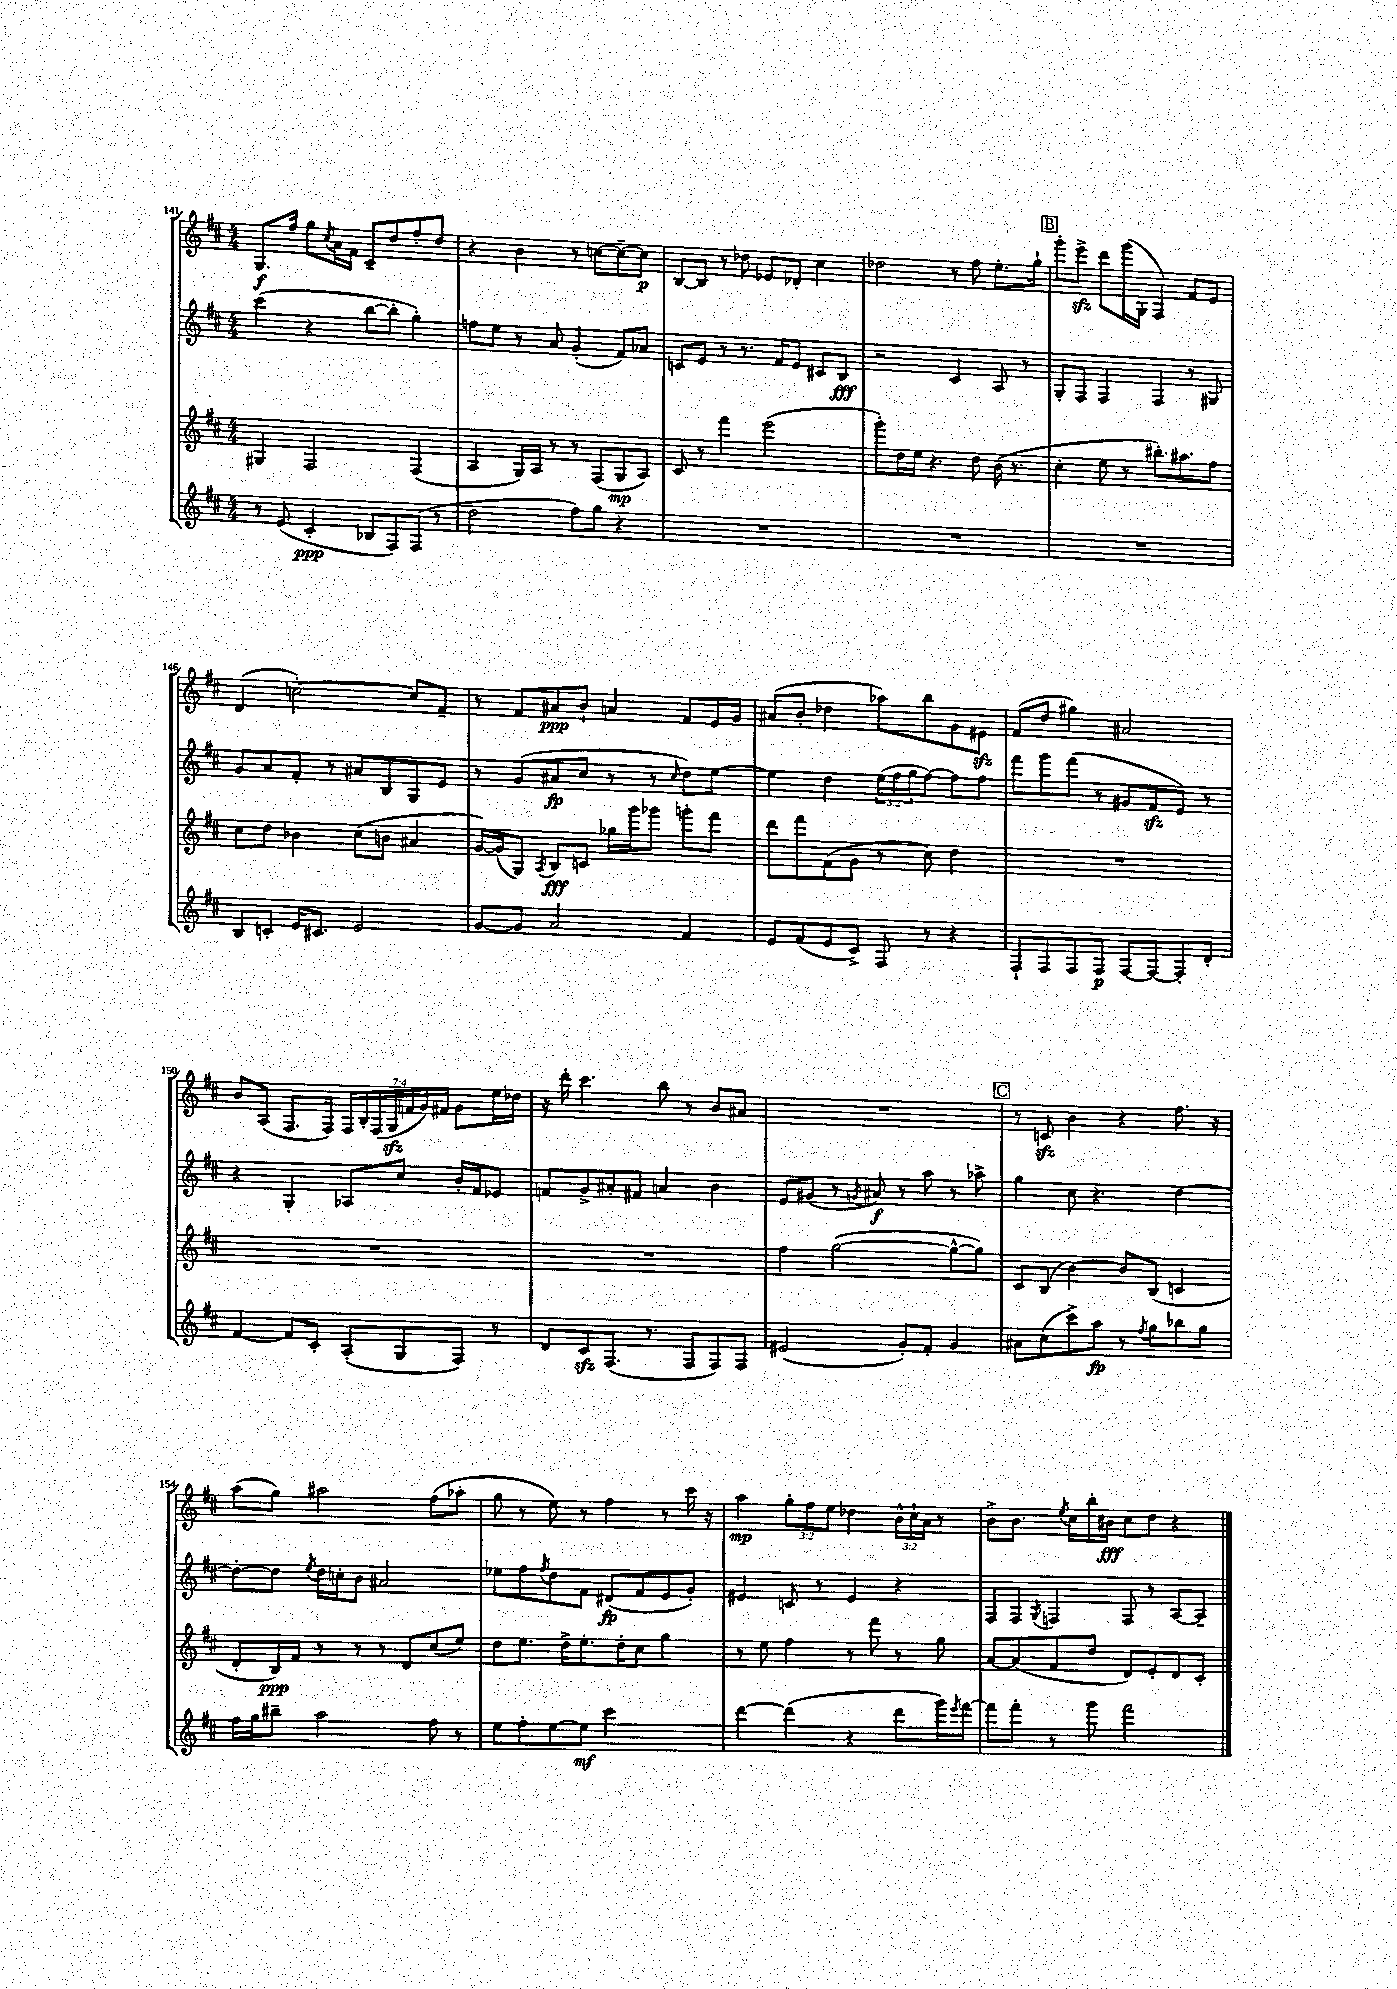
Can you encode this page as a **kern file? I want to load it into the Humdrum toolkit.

**kern	**dynam	**kern	**dynam	**kern	**dynam	**kern	**dynam
*part4	*part4	*part3	*part3	*part2	*part2	*part1	*part1
*staff4	*staff4	*staff3	*staff3	*staff2	*staff2	*staff1	*staff1
*clefG2	*	*clefG2	*	*clefG2	*	*clefG2	*
*k[f#c#]	*	*k[f#c#]	*	*k[f#c#]	*	*k[f#c#]	*
*M4/4	*	*M4/4	*	*M4/4	*	*M4/4	*
=141	=141	=141	=141	=141	=141	=141	=141
8r	.	4G#X/	.	(4ccc#\	.	8.G/L	f
(8e/	.	.	.	.	.	.	.
.	.	.	.	.	.	16ff#/Jk	.
4c#'/	ppp	2F#/	.	4r	.	8gg\L	.
.	.	.	.	.	.	8qcc#/	.
.	.	.	.	.	.	16a\L	.
.	.	.	.	.	.	16f#\JJ	.
8B-X/L	.	.	.	[8bb\L	.	8c#~/L	.
8F#/)	.	.	.	8bb'\J]	.	8dd/	.
(8F#/J	.	(4F#/	.	4gg'\)	.	8ff#'/	.
8r	.	.	.	.	.	8dd/J	.
=142	=142	=142	=142	=142	=142	=142	=142
2dd\	.	4A/	.	8ffn\L	.	4r	.
.	.	.	.	8ee\J	.	.	.
.	.	16G/LL)	.	8r	.	4b\	.
.	.	16A/JJ	.	.	.	.	.
.	.	8r	.	8a/	.	.	.
8ff#\L)	.	8r	.	(4g'/	.	8r	.
8gg\J	.	(8F#/L	.	.	.	[8ccn\L	.
4r	.	8G/	mp	8f#/L)	.	8cc~\_	.
.	.	8A/J)	.	8a-X/J	.	8cc\J]	p
=143	=143	=143	=143	=143	=143	=143	=143
1r	.	8c#/	.	8cn/L	.	[8B/L	.
.	.	8r	.	8e/J	.	8B/J]	.
.	.	4fff#\	.	8r	.	8r	.
.	.	.	.	8.r	.	8dd-X\	.
.	.	(2eee\	.	.	.	8e-X/L	.
.	.	.	.	16f#/KL	.	.	.
.	.	.	.	8e/J	.	8d-X'/J	.
.	.	.	.	8c#X/L	.	4cc#\	.
.	.	.	.	8B/J	fff	.	.
=144	=144	=144	=144	=144	=144	=144	=144
1r	.	8ggg'\L)	.	2r	.	2dd-X\	.
.	.	16dd\L	.	.	.	.	.
.	.	16ee\JJ	.	.	.	.	.
.	.	4.r	.	.	.	.	.
.	.	.	.	4c#/	.	8r	.
.	.	8dd\	.	.	.	8ff#\	.
.	.	(16b\	.	8A/	.	8.ee'\L	.
.	.	8.r	.	.	.	.	.
.	.	.	.	8r	.	.	.
.	.	.	.	.	.	16gg`\Jk	.
!!LO:REH:place=s1:t=B
=145	=145	=145	=145	=145	=145	=145	=145
1r	.	4cc#'\	.	8G'/L	.	8ggg'\L	.
.	.	.	.	8F#/J	.	8eeezz^\J	.
.	.	8ee\	.	4F#/	.	8ddd\L	.
.	.	8r	.	.	.	(16ggg\L	.
.	.	.	.	.	.	16G'\JJ	.
.	.	8.bb#X'\L)	.	4F#/	.	4F#/)	.
.	.	8.aa#X\	.	.	.	.	.
.	.	.	.	8r	.	8f#/L	.
.	.	8ff#\J	.	8G#X/	.	8e/J	.
!!LO:LB:g=z
=146	=146	=146	=146	=146	=146	=146	=146
8B/L	.	8cc#\L	.	8g/L	.	(4d/	.
8cn'/J	.	8dd\J	.	8a/	.	.	.
16e/KL	.	4b-X\	.	8f#'/J	.	[2ccn'\)	.
8.c#X/J	.	.	.	.	.	.	.
.	.	.	.	8r	.	.	.
2e/	.	(8cc#\L	.	8a#X/L	.	.	.
.	.	8bn\J	.	8B/	.	.	.
.	.	4a#X/	.	8G/	.	8cc/L]	.
.	.	.	.	8e/J	.	8f#~/J	.
=147	=147	=147	=147	=147	=147	=147	=147
[8g/L	.	[16g/LL)	.	8r	.	8r	.
.	.	(16g/J]	.	.	.	.	.
8g/J]	.	8G/J)	.	(8g/L	.	8f#/L	.
.	.	8qA/	.	.	.	.	.
2a/	.	8B/L	fff	8a#X/	fp	8a#X/	ppp
.	.	8cn/J	.	8cc#/J	.	8b`/J	.
.	.	16gg-X\LL	.	8r	.	4an/	.
.	.	16ggg\J	.	.	.	.	.
.	.	8ggg-X\J	.	8r	.	.	.
.	.	.	.	16qqcc#/	.	.	.
4f#/	.	8gggn'\L	.	8dd\L)	.	8f#/L	.
.	.	8fff#\J	.	[8ee\J	.	16e/L	.
.	.	.	.	.	.	16g/JJ	.
=148	=148	=148	=148	=148	=148	=148	=148
8e/L	.	8ddd\L	.	4ee\]	.	(8a#X/L	.
(8f#/	.	8fff#\	.	.	.	8b'/J	.
8e/	.	(8f#\	.	4dd\	.	4dd-X\	.
8c#^/J)	.	8g\J	.	.	.	.	.
8F#/	.	8r	.	(24ee\LL	.	8aa-X\L)	.
.	.	.	.	24ff#\	.	.	.
.	.	.	.	24gg\J	.	.	.
8r	.	8cc#\)	.	[8ff#\J)	.	8bb\	.
4r	.	4dd\	.	8ff#\L]	.	8g\	.
.	.	.	.	8ff#\J	.	8e#Xzz\J	.
=149	=149	=149	=149	=149	=149	=149	=149
8F#`/L	.	1r	.	8fff#\L	.	(8f#/L	.
8F#/	.	.	.	8ggg\	.	8dd/J	.
8F#/	.	.	.	(8fff#\J	.	4gg#X\)	.
8F#/J	p	.	.	8r	.	.	.
[8F#/L	.	.	.	8g#X/L	.	2a#X/	.
8F#/_	.	.	.	8f#zz/	.	.	.
8F#'/]	.	.	.	8e/J)	.	.	.
8d'/J	.	.	.	8r	.	.	.
!!LO:LB:g=z
=150	=150	=150	=150	=150	=150	=150	=150
[4f#/	.	1r	.	4r	.	8b/L	.
.	.	.	.	.	.	(8A/J	.
8f#/L]	.	.	.	4G'/	.	8.F#/L	.
8c#'/J	.	.	.	.	.	.	.
.	.	.	.	.	.	16F#/Jk)	.
(8A'/L	.	.	.	8A-X/L	.	28F#/LL	.
.	.	.	.	.	.	28B'/	.
.	.	.	.	.	.	(28F#/	.
.	.	.	.	.	.	28Gzz/	.
8G/	.	.	.	8cc#/J	.	.	.
.	.	.	.	.	.	28fn/	.
.	.	.	.	.	.	28g/)	.
.	.	.	.	.	.	28f#X/JJ	.
8F#/J)	.	.	.	16b'/LL	.	8g\L	.
.	.	.	.	16f#/J	.	.	.
8r	.	.	.	8e-X/J	.	16ee\L	.
.	.	.	.	.	.	16dd-X\JJ	.
=151	=151	=151	=151	=151	=151	=151	=151
8d/L	.	1r	.	8fn/L	.	16r	.
.	.	.	.	.	.	16ddd'\	.
8c#zz/	.	.	.	8g^/	.	4.ccc#\	.
(8.F#/J	.	.	.	8a#X'/	.	.	.
.	.	.	.	8f#X/J	.	.	.
8.r	.	.	.	.	.	.	.
.	.	.	.	4an/	.	8bb\	.
8F#/L	.	.	.	.	.	8r	.
8F#/)	.	.	.	4b\	.	8b/L	.
8F#/J	.	.	.	.	.	8a#X/J	.
=152	=152	=152	=152	=152	=152	=152	=152
(2e#X/	.	4ff#\	.	8e/L	.	1r	.
.	.	.	.	(8g#X/J	.	.	.
.	.	([2gg\	.	8r	.	.	.
.	.	.	.	8qgn/	.	.	.
.	.	.	.	8a#X/)	f	.	.
8g'/L)	.	.	.	8r	.	.	.
8f#'/J	.	.	.	8aa\	.	.	.
4g/	.	8gg^^\L_	.	8r	.	.	.
.	.	8gg\J])	.	8aa-X^\	.	.	.
!!LO:REH:place=s1:t=C
=153	=153	=153	=153	=153	=153	=153	=153
8a#X\L	.	8c#/L	.	4gg\	.	8r	.
(8cc#\	.	(8B/J	.	.	.	8cnzz/	.
8ccc#^\)	.	[4b\)	.	8cc#\	.	4b\	.
8aa\J	fp	.	.	4.r	.	.	.
8r	.	8b/L]	.	.	.	4r	.
8qff#/	.	.	.	.	.	.	.
8gg\L	.	(8B/J	.	.	.	.	.
8bb-X\	.	4cn/	.	[4dd\	.	8.ff#\	.
8gg\J	.	.	.	.	.	.	.
.	.	.	.	.	.	16r	.
!!LO:LB:g=z
=154	=154	=154	=154	=154	=154	=154	=154
16ff#\LL	.	8d'/L	.	8dd'\L_	.	(8aa\L	.
16gg\J	.	.	.	.	.	.	.
8bb#X~\J	.	16B/L)	ppp	8dd\J]	.	8gg\J)	.
.	.	16f#/JJ	.	.	.	.	.
.	.	.	.	8qee/	.	.	.
2aa\	.	8r	.	16dd\LL	.	2aa#X\	.
.	.	.	.	16ccn'\J	.	.	.
.	.	8r	.	8b\J	.	.	.
.	.	8r	.	2a#X/	.	.	.
.	.	8d/L	.	.	.	.	.
8ff#\	.	(8cc#/	.	.	.	(8ff#\L	.
8r	.	8ee/J)	.	.	.	8aa-X'\J	.
=155	=155	=155	=155	=155	=155	=155	=155
8ee\L	.	8dd\L	.	8ee-X\L	.	8gg\	.
8ff#'\	.	8.ee\J	.	8ff#\	.	8r	.
.	.	.	.	8qff#/	.	.	.
[8ee\	.	.	.	8dd\	.	8ee\)	.
.	.	16dd^\KL	.	.	.	.	.
8ee\J]	mf	8.ee'\	.	8f#\J	.	8r	.
2ccc#\	.	.	.	(8d#X/L	fp	4ff#\	.
.	.	16dd'\K	.	.	.	.	.
.	.	8cc#\J	.	8f#/	.	.	.
.	.	4gg\	.	8e/	.	8r	.
.	.	.	.	8g'/J)	.	16ccc#\	.
.	.	.	.	.	.	16r	.
=156	=156	=156	=156	=156	=156	=156	=156
[4ddd\	.	8r	.	4e#X/	.	4aa\	mp
.	.	8ee\	.	.	.	.	.
(4ddd\]	.	4ff#\	.	8cn/	.	12gg'\L	.
.	.	.	.	.	.	12ff#\	.
.	.	.	.	8r	.	.	.
.	.	.	.	.	.	12ee\J	.
4r	.	8r	.	4e#/	.	4dd-X\	.
.	.	8fff#\	.	.	.	.	.
8ddd\L	.	8r	.	4r	.	24b^^\LL	.
.	.	.	.	.	.	24cc#`\	.
.	.	.	.	.	.	24a\JJ	.
16ggg\L)	.	8gg\	.	.	.	8r	.
8qeee/	.	.	.	.	.	.	.
[16fff#\JJ	.	.	.	.	.	.	.
=157	=157	=157	=157	=157	=157	=157	=157
8fff#\L]	.	[8a/L	.	8F#/L	.	8b^\L	.
8fff#'\J	.	(8a/]	.	8F#/J	.	8.b\J	.
.	.	.	.	8qG/	.	.	.
8r	.	8f#/	.	4Fn/	.	.	.
.	.	.	.	.	.	8qee/	.
.	.	.	.	.	.	16cc#\LL	.
8ggg\	.	8dd/J	.	.	.	16bb'\	.
.	.	.	.	.	.	16b#X\JJ	fff
2fff#\	.	8d/L)	.	8F/	.	8cc#\L	.
.	.	8e'/	.	8r	.	8dd\J	.
.	.	8d/	.	[8A/L	.	4r	.
.	.	8c#'/J	.	8A~/J]	.	.	.
==	==	==	==	==	==	==	==
*-	*-	*-	*-	*-	*-	*-	*-
